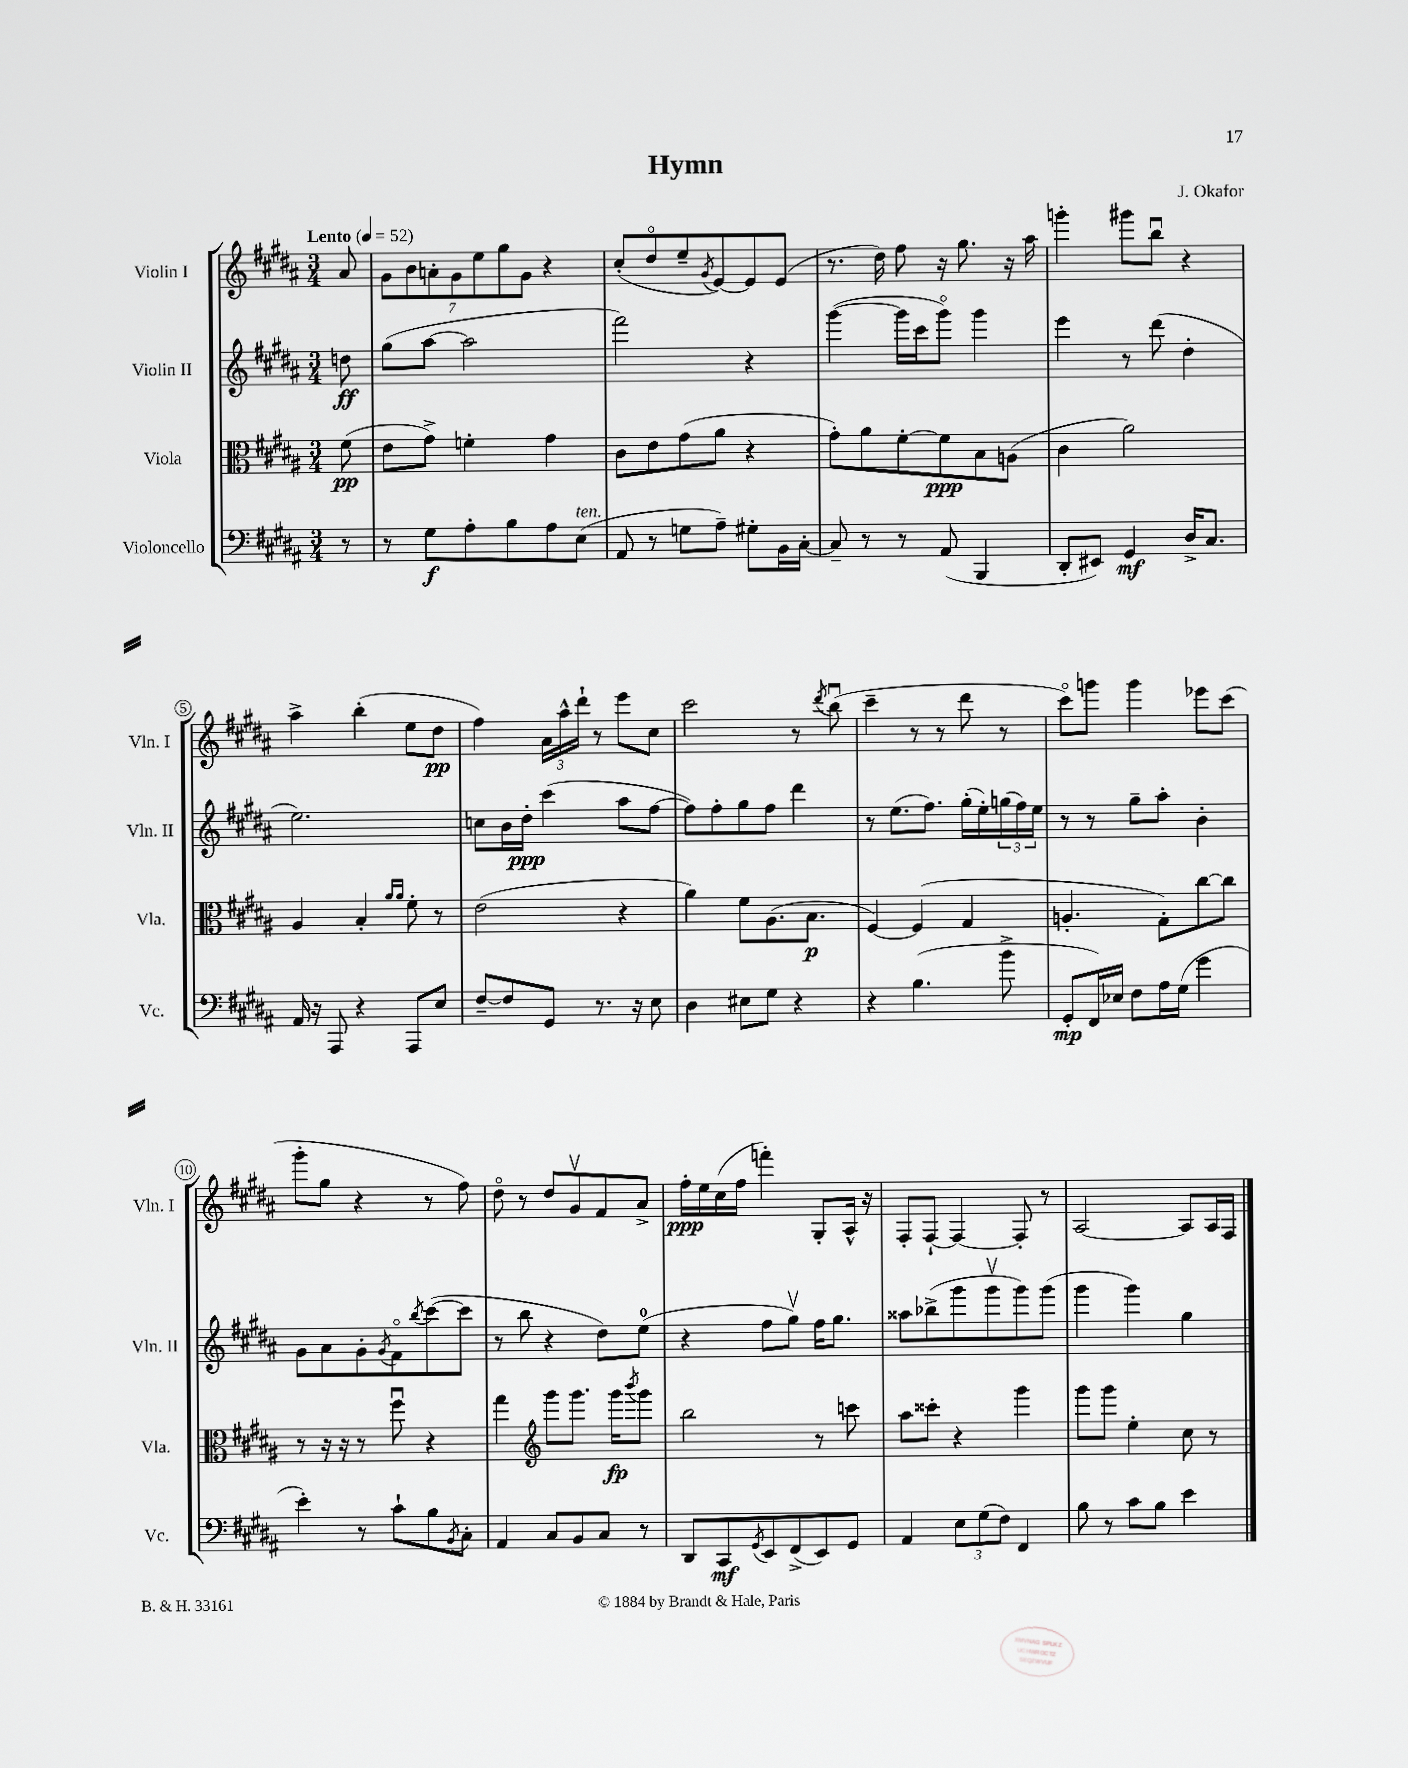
\header { title = "Hymn" composer = "J. Okafor" }
<<
\new StaffGroup <<
\new Staff = "s0" \with { instrumentName = "Violin I" shortInstrumentName = "Vln. I" } {
    \clef treble \key b \major \numericTimeSignature \time 3/4 \partial 8 \tempo "Lento" 4 = 52
    ais'8 |
    \tuplet 7/4 { gis'8 b'8 a'8-. gis'8 e''8 gis''8 gis'8 } r4 |
    cis''8-.( dis''8\flageolet e''8-- \acciaccatura { gis'8 } e'8~) e'8 e'8( |
    r8. dis''16) fis''8 r16 gis''8. r16 ais''16 |
    g'''4-. gis'''8 b''8\downbow r4 |
    ais''4-> b''4-.( e''8 dis''8\pp |
    fis''4) \tuplet 3/2 { ais'16 ais''16-^ dis'''16-! } r8 e'''8 cis''8 |
    cis'''2 r8 \acciaccatura { dis'''8 } b''8\downbow( |
    cis'''4-- r8 r8 dis'''8 r8 |
    cis'''8\flageolet) g'''8 g'''4 ees'''8 cis'''8( |
    gis'''8-. gis''8 r4 r8 fis''8) |
    dis''8\flageolet r8 dis''8 gis'8\upbow fis'8 ais'8-> |
    fis''16-.\ppp e''16 cis''16( fis''16 f'''4-.) gis8-. ais16-^ r16 |
    fis8-. fis8~-! fis4~ fis8-. r8 |
    ais2~ ais8 ais16 fis16 \bar "|." |
}
\new Staff = "s1" \with { instrumentName = "Violin II" shortInstrumentName = "Vln. II" } {
    \clef treble \key b \major \numericTimeSignature \time 3/4 \partial 8
    d''8\ff |
    gis''8( ais''8~ ais''2 |
    fis'''2) r4 |
    gis'''4~( gis'''16 cis'''16 gis'''8\flageolet) gis'''4 |
    e'''4 r8 dis'''8( dis''4-. |
    e''2.) |
    c''8 b'16 dis''16-.\ppp cis'''4( ais''8 fis''8~ |
    fis''8) fis''8-. gis''8 fis''8 dis'''4 |
    r8 e''8.( fis''8.) gis''16-.( e''16-.) \tuplet 3/2 { g''16( fis''16) e''16 } |
    r8 r8 gis''8-- ais''8-. b'4-. |
    gis'8 ais'8 gis'8-. \acciaccatura { gis'8 } fis'8\flageolet \acciaccatura { b''8 } cis'''8~( cis'''8 |
    r8 b''8 r4 dis''8) e''8-0( |
    r4 fis''8 gis''8\upbow) fis''16 gis''8. |
    aisis''8 bes''8->( gis'''8 gis'''8\upbow gis'''8) gis'''8( |
    gis'''4 gis'''4) gis''4 \bar "|." |
}
\new Staff = "s2" \with { instrumentName = "Viola" shortInstrumentName = "Vla." } {
    \clef alto \key b \major \numericTimeSignature \time 3/4 \partial 8
    fis'8\pp( |
    e'8 gis'8->) f'4-. gis'4 |
    cis'8 e'8 gis'8( ais'8 r4 |
    gis'8-.) ais'8 fis'8~-. fis'8\ppp b8 a8( |
    cis'4 ais'2) |
    ais4 b4-. \grace { ais'16 ais'16 } fis'8-. r8 |
    e'2( r4 |
    ais'4) fis'8 ais8.( b8.\p |
    fis4~) fis4( gis4 |
    a4.-. gis8-.) cis''8~ cis''8 |
    r8 r16 r16 r8 fis''8\downbow r4 |
    gis''4 \clef treble gis'''8 gis'''8. gis'''16\fp \acciaccatura { b'''8 } gis'''8 |
    b''2 r8 c'''8 |
    ais''8 cisis'''8-. r4 gis'''4 |
    gis'''8 gis'''8 e''4-. cis''8 r8 \bar "|." |
}
\new Staff = "s3" \with { instrumentName = "Violoncello" shortInstrumentName = "Vc." } {
    \clef bass \key b \major \numericTimeSignature \time 3/4 \partial 8
    r8 |
    r8 gis8\f ais8-. b8 ais8 e8^\markup { \italic "ten." }( |
    ais,8 r8 g8 ais8--) gis8-. b,16 cis16~-. |
    cis8-- r8 r8 ais,8( b,,4 |
    dis,8-. eis,8) gis,4\mf dis16-> cis8. |
    ais,16 r16 ais,,8 r4 ais,,8 e8 |
    fis8~-- fis8 gis,8 r8. r16 e8 |
    dis4 eis8 gis8 r4 |
    r4 b4.( b'8-> |
    gis,8-.\mp fis,16) ees16 fis8 ais16 gis16( gis'4 |
    e'4-.) r8 cis'8-! b8 \acciaccatura { b,8 } cis8-. |
    ais,4 cis8 b,8 cis8 r8 |
    dis,8 cis,8\mf \acciaccatura { gis,8 } e,8 fis,8->( e,8) gis,8 |
    ais,4 \tuplet 3/2 { e8 gis8( fis8) } fis,4 |
    b8 r8 cis'8 b8 e'4 \bar "|." |
}
>>
>>
\layout { \context { \Score \override BarNumber.stencil = #(make-stencil-circler 0.1 0.3 ly:text-interface::print) } }
